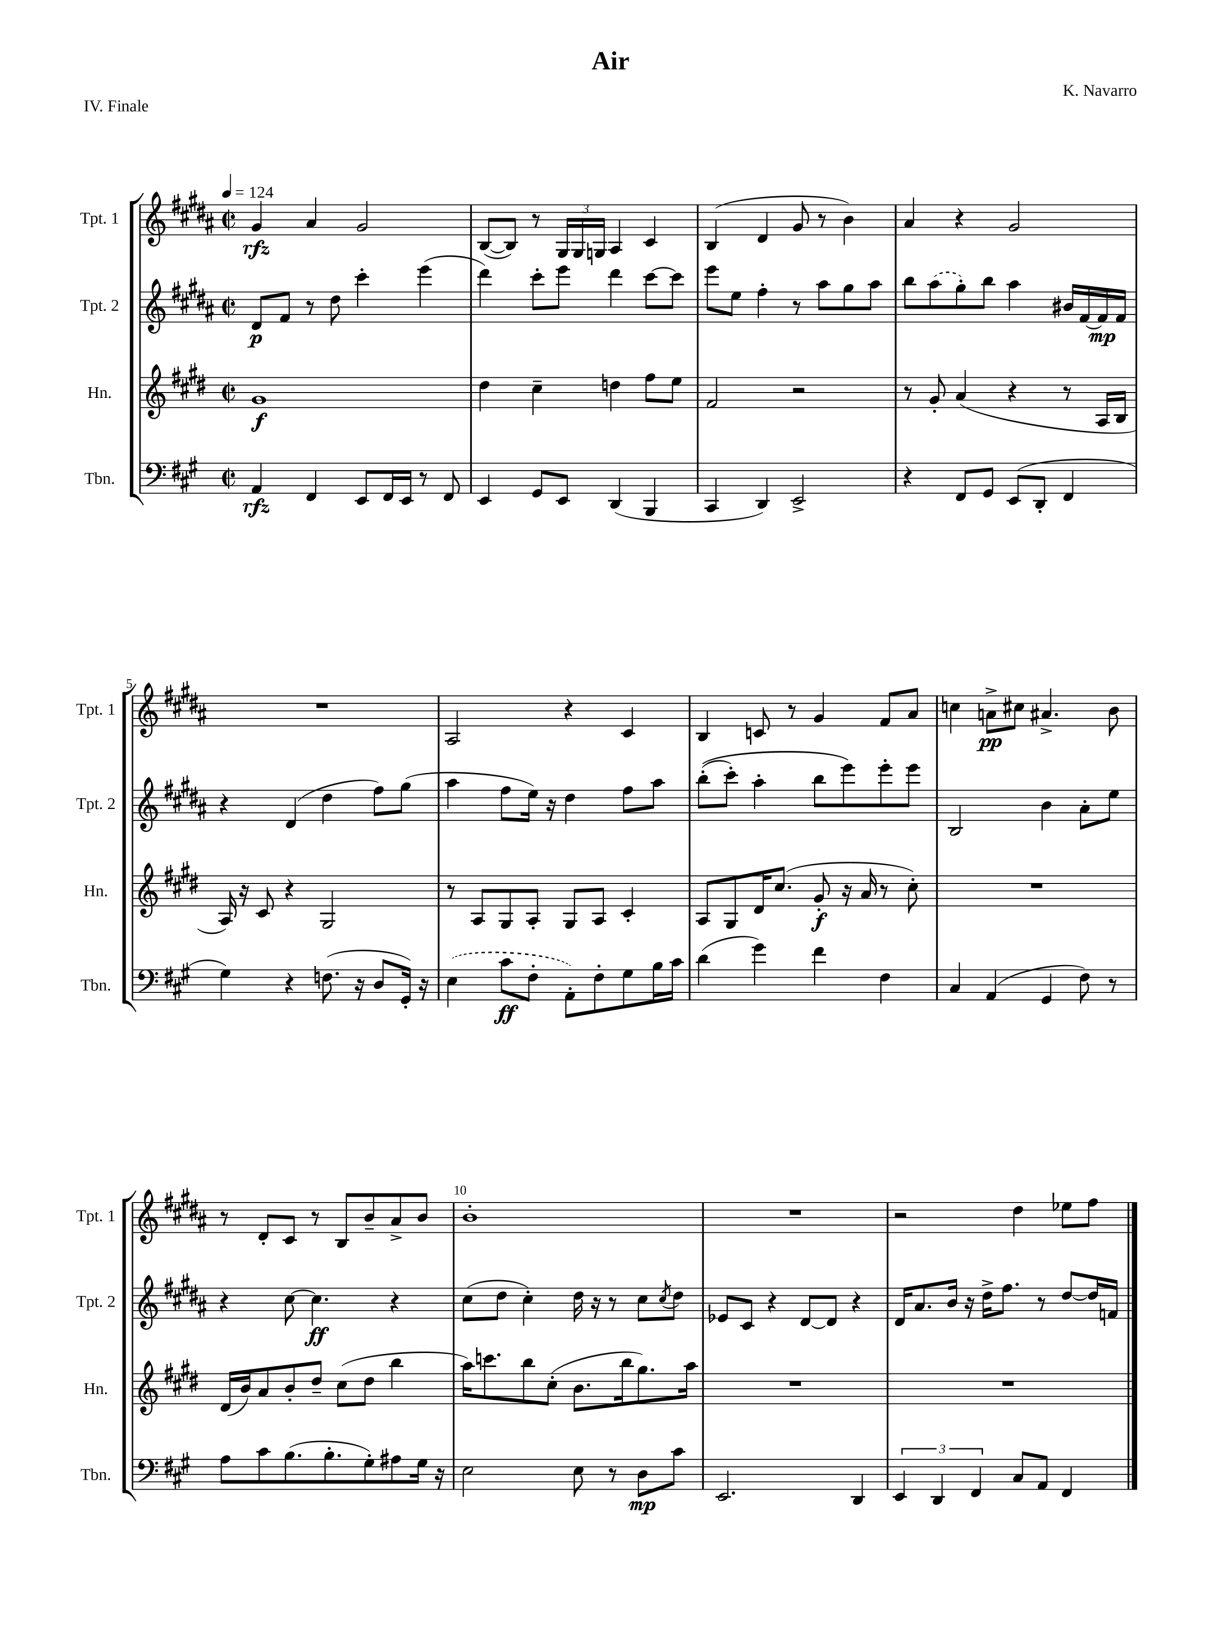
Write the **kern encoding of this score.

**kern	**kern	**kern	**kern
*staff4	*staff3	*staff2	*staff1
*clefF4	*clefG2	*clefG2	*clefG2
*k[f#c#g#]	*k[f#c#g#d#]	*k[f#c#g#d#a#]	*k[f#c#g#d#a#]
*M2/2	*M2/2	*M2/2	*M2/2
*met(c|)	*met(c|)	*met(c|)	*met(c|)
*MM124	*MM124	*MM124	*MM124
4AA	1g#	8d#	4g#
.	.	8f#	.
4FF#	.	8r	4a#
.	.	8dd#	.
8EE	.	4ccc#'	2g#
16FF#	.	.	.
16EE	.	.	.
8r	.	(4eee	.
8FF#	.	.	.
=	=	=	=
4EE	4dd#	4ddd#)	([8B
.	.	.	8B])
8GG#	4cc#~	8ccc#'	8r
8EE	.	8eee	24G#
.	.	.	24G#
.	.	.	24G
(4DD	4dd	4ddd#	4A#
4BBB	8ff#	[8ccc#	4c#
.	8ee	8ccc#]	.
=	=	=	=
4CC#	2f#	8eee	(4B
.	.	8ee	.
4DD)	.	4ff#'	4d#
2EE^	2r	8r	8g#
.	.	8aa#	8r
.	.	8gg#	4b)
.	.	8aa#	.
=	=	=	=
4r	8r	8bb	4a#
.	8g#'	(8aa#	.
8FF#	(4a	8gg#')	4r
8GG#	.	8bb	.
(8EE	4r	4aa#	2g#
8DD'	.	.	.
4FF#	8r	16b#	.
.	.	[16f#	.
.	16A	16f#]	.
.	16B	16f#	.
=	=	=	=
4G#)	16A)	4r	1r
.	16r	.	.
.	8c#	.	.
4r	4r	(4d#	.
(8.F	2G#	4dd#	.
16r	.	.	.
8D	.	8ff#)	.
16GG#')	.	(8gg#	.
16r	.	.	.
=	=	=	=
(4E	8r	4aa#	2A#
.	8A	.	.
8c#	8G#	8ff#	.
8F#'	8A'	16ee)	.
.	.	16r	.
8AA')	8G#	4dd#	4r
8F#'	8A	.	.
8G#	4c#'	8ff#	4c#
16B	.	8aa#	.
16c#	.	.	.
=	=	=	=
(4d	8A	&((8bb'	4B
.	8G#	8ccc#')	.
4g#)	16d#	4aa#'	8c
.	(8.cc#	.	.
.	.	.	8r
4f#	8g#'	8bb	4g#
.	16r	8eee&)	.
.	16a	.	.
4F#	8r	8eee'	8f#
.	8cc#')	8eee	8a#
=	=	=	=
4C#	1r	2B	4cc
(4AA	.	.	8a^
.	.	.	8cc#
4GG#	.	4b	4.a#^
8F#)	.	8a#'	.
8r	.	8ee	8b
=	=	=	=
8A	(16d#	4r	8r
.	16b)	.	.
8c#	8a	.	8d#'
(8.B	8b'	[8cc#	8c#
.	8dd#~	4.cc#]	8r
8.B'	.	.	.
.	(8cc#	.	8B
8G#')	8dd#	.	8b~
8A#	4bb	4r	8a#^
16G#	.	.	8b
16r	.	.	.
=	=	=	=
2E	16aa)	(8cc#	1b'
.	8.ccc	.	.
.	.	8dd#	.
.	8bb	4cc#')	.
.	(8cc#'	.	.
8E	8.b	16dd#	.
.	.	16r	.
8r	.	8r	.
.	16bb	.	.
8D	8.gg#)	8cc#	.
.	.	8qcc#	.
8c#	.	8dd#	.
.	16aa	.	.
=	=	=	=
2.EE	1r	8e-	1r
.	.	8c#	.
.	.	4r	.
.	.	[8d#	.
.	.	8d#]	.
4DD	.	4r	.
=	=	=	=
6EE	1r	16d#	2r
.	.	8.a#	.
6DD	.	.	.
.	.	16b	.
.	.	16r	.
6FF#	.	.	.
.	.	16dd#^	.
.	.	8.ff#	.
8C#	.	.	4dd#
8AA	.	8r	.
4FF#	.	[8dd#	8ee-
.	.	16dd#]	8ff#
.	.	16f	.
==	==	==	==
*-	*-	*-	*-
